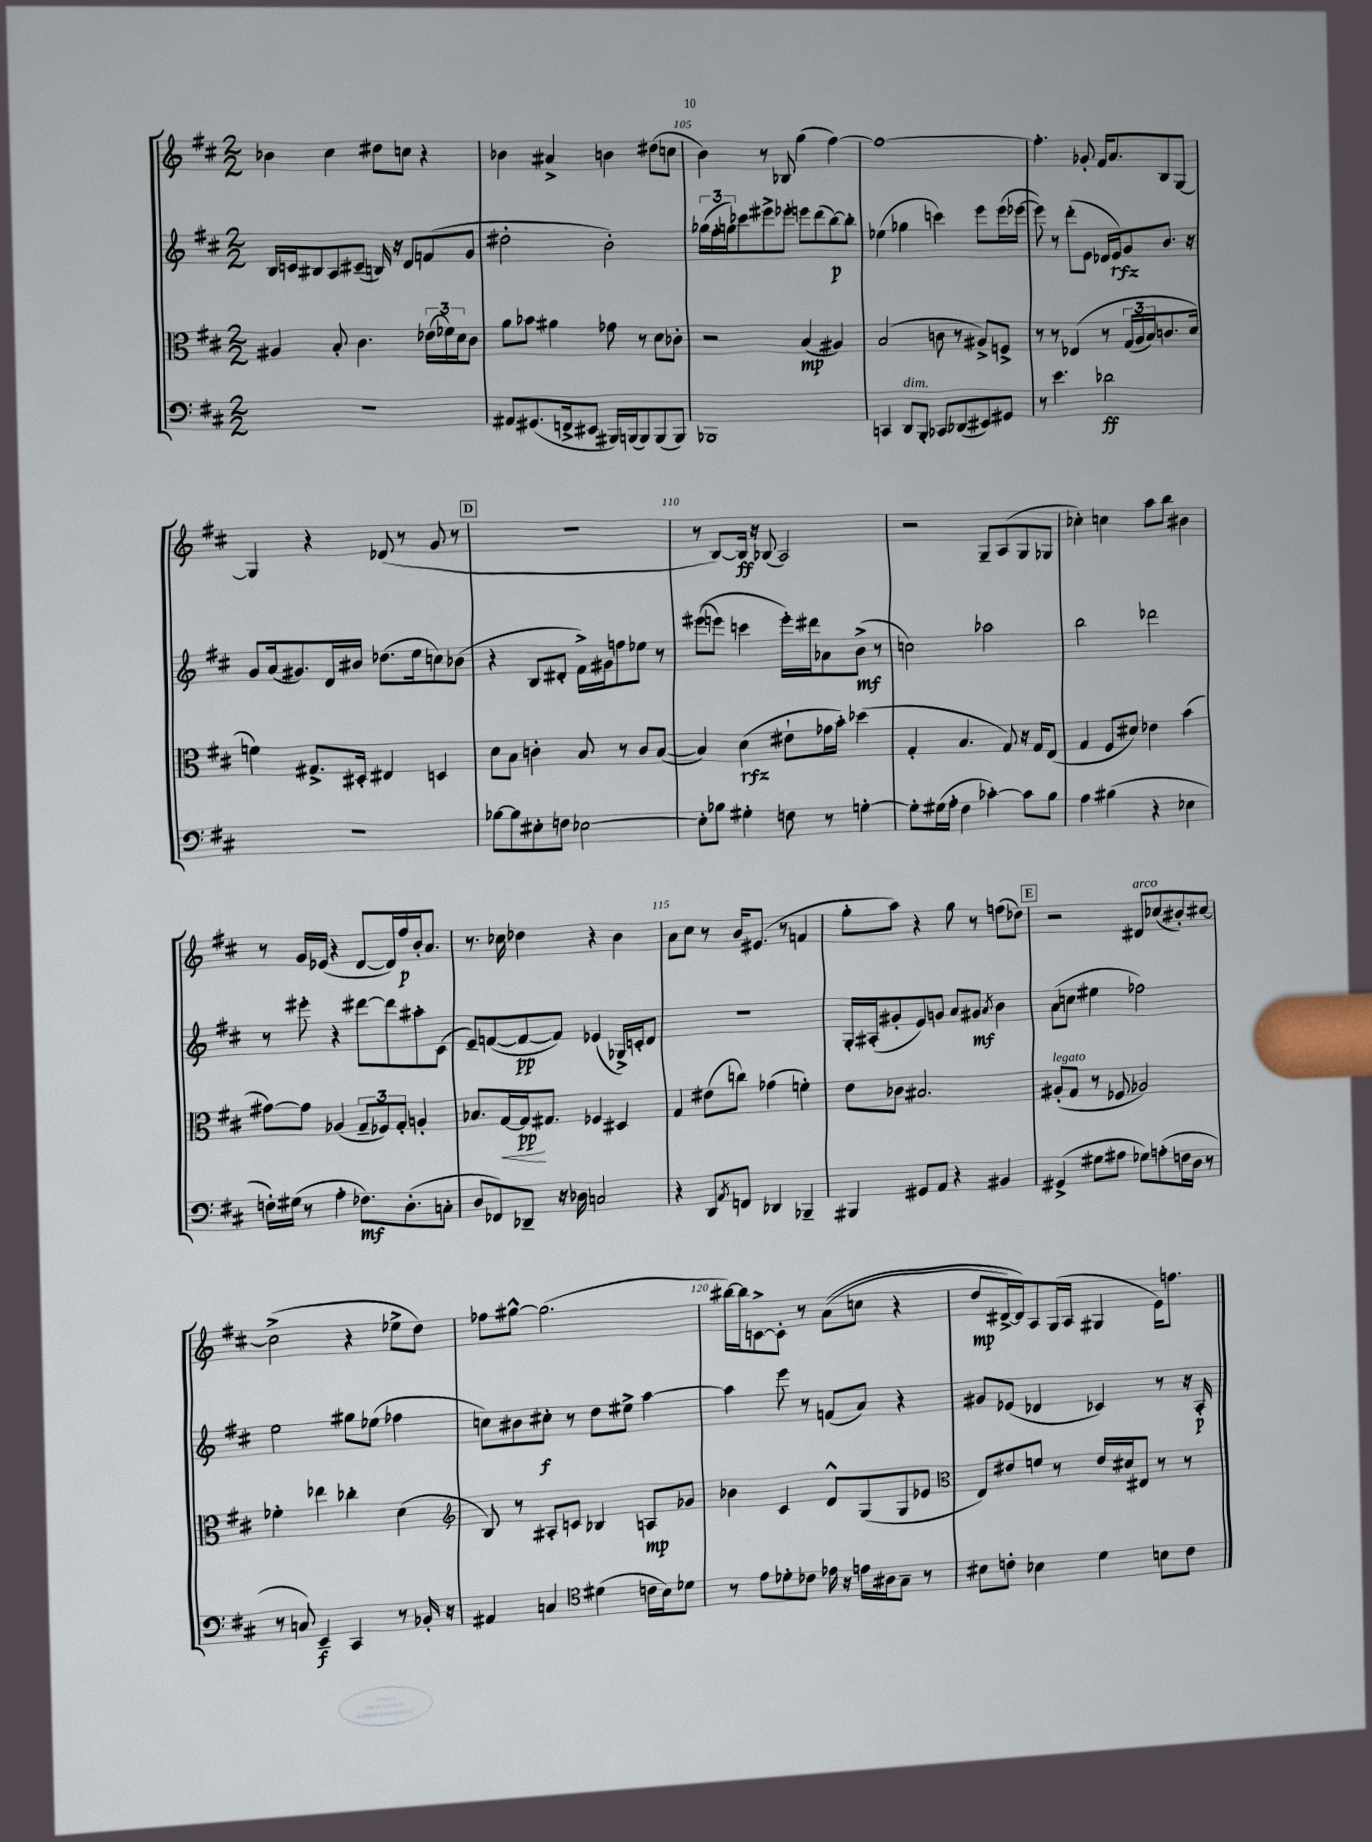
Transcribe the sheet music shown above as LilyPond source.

<<
\new StaffGroup <<
\new Staff = "s0" {
    \clef treble \key d \major \numericTimeSignature \time 2/2
    bes'4 cis''4 dis''8 c''8 r4 |
    bes'4 ais'4-> b'4 dis''8( c''8 |
    b'4) r8 bes8 g''4( fis''4~) |
    fis''1~ |
    fis''4.-. ges'8-. fis'16 a'8. b8 g8~ |
    g4 r4 des'8( r8 g'8 r8 |
    \mark \markup { \box "D" } r1 |
    r8 b8~) b16\ff r16 bes8( a2) |
    r2 g8-- a8( g8 ges8 |
    ces''4-.) c''4 a''8 b''8 bis'4 |
    r8 g'16 ees'16( r4 d'8~ d'16) fis''16\p b'16-. a'8. |
    r8. ces''16 des''4 r4 b'4 |
    a'8 cis''8 r8 b'16 eis'8.( r8 f'4 |
    g''8-. a''8) r4 g''8 r8 f''8( des''8) |
    \mark \markup { \box "E" } r2 dis'8^\markup { \italic "arco" } ces''8( bis'8-.) cis''8~ |
    cis''2->( r4 ees''8-> d''8) |
    fes''8 gis''8~-^ gis''2.( |
    bis''16~) bis''16 c'8~-> c'8-. r8 a'8(\( c''8 r4 |
    d''8\mp dis'16~->) dis'16\) a8 g16( a16 gis4 e'16) f''8. \bar "|." |
}
\new Staff = "s1" {
    \clef treble \key d \major \numericTimeSignature \time 2/2
    b16 c'16 bis8 a8 cis'8--( b16) r16 d'8 f'8( g'8 |
    dis''2-. b'2-.) |
    \tuplet 3/2 { ges''16( fis''16-. g''16) } ces'''8 eis'''8-> ees'''8-. e'''8 d'''8( b''8~\p) b''8-. |
    ees''4( ges''4 c'''4) e'''8 e'''16( ees'''16~ |
    ees'''8) r8 d'''8-.( e'8 des'16 e'16\rfz) g'8 b'8. r16 |
    g'8 a'16( gis'8.) d'16 bis'16 des''8.( e''16 c''8) bes'8( |
    \mark \markup { \box "D" } r4 b8 dis'8-. fis'16->) gis'16 f''8 ees''8 r8 |
    eis'''8(\( e'''8) c'''4 e'''16-.\) dis'''16 aes'8 b'8->\mf( r8 |
    c''2) aes''2 |
    b''2 des'''2 |
    r8 eis'''8-. r4 dis'''8~ dis'''8 ais''8-. cis'8( |
    e'8--) f'8~( f'8~\pp f'8) ees'4( ges16->) c'16-. d'8 |
    R1 |
    g16-. ais16-.( gis'8-. e'8) g'8 a'8 gis'8\mf \acciaccatura { a'8 } b'4 |
    \mark \markup { \box "E" } a'8( c''8 eis''4 fes''2) |
    e''2 gis''8 ees''8( fes''4 |
    c''8) bis'8 cis''8-.\f r8 d''8 eis''8-> a''4~ |
    a''4 e'''8 r8 f'8( a'8) r4 |
    gis'8 ees'8( des'4 ces'4) r8 r16 a16-.\p \bar "|." |
}
\new Staff = "s2" {
    \clef alto \key d \major \numericTimeSignature \time 2/2
    ais4 b8-. cis'4. \tuplet 3/2 { ees'16( fes'16) d'16 } cis'8 |
    a'8 bes'8 ais'4 ges'8 r8 d'8 ces'8-. |
    r2 b4\mp( ais4) |
    b2( c'8 r8 ais8->) f8-> |
    r8 r8 ees4\( r8 \tuplet 3/2 { g16( a16 b16) } c'8. d'16 |
    f'4\) gis8.-> dis16-. eis4 d4 |
    \mark \markup { \box "D" } d'8 b8 c'4-. b8 r8 c'8 b8~( |
    b4) d'4\rfz( eis'8-! ges'16 b'16-.) des''4( |
    g4-. b4. g8) r16 g16 e8( |
    g4 fis8 dis'8) ees'4 b'4( |
    gis'8~) gis'8 aes4( \tuplet 3/2 { g8-- fes8) g8-. } a4-. |
    bes8. g16~\< g16\pp\! gis8. fes4 dis4 |
    g4 eis'8( c''8) ges'4( f'4-.) |
    e'8 ces'8 bis2. |
    \mark \markup { \box "E" } ais8-.^\markup { \italic "legato" }( g8 r8 fes8 aes2) |
    fes'4-. ees''4 ces''4-. d'4( |
    \clef treble b8) r8 ais8-. c'8 bes4 a8\mp ges'8 |
    bes'4 cis'4 d'8-^ g8( g8 ees'8 |
    \clef alto e8) eis'8 f'8 r8 eis'16 dis'16 eis8 r8 r8 \bar "|." |
}
\new Staff = "s3" {
    \clef bass \key d \major \numericTimeSignature \time 2/2
    R1 |
    ais,8 gis,8.( f,16-> eis,8 bis,,16) b,,16( b,,8) b,,8( b,,8) |
    bes,,1 |
    c,4 d,8^\markup { \italic "dim." } b,,8-. ces,8 des,8( eis,8) gis,8 |
    r8 e'4. des'2\ff |
    r1 |
    \mark \markup { \box "D" } bes8~ bes8 eis8-. f8 ees2~ |
    ees8-. bes8 gis4-. f8 r8 g4~-. |
    g8-. gis16( a16-. fis4 ces'4~-.) ces'8 b8 |
    a4 bis4( r4 ees4 |
    f16-.) gis16( r8 a4-. fes8.\mf) d8.-.( c8-. |
    d8 fes,8) des,8-- r16 des16 c2 |
    r4 d,8 \acciaccatura { a,8 } f,8 des,4 bes,,4-- |
    bis,,4 gis,8 a,8 r4 bis,4 |
    \mark \markup { \box "E" } gis,4->( gis8 ais8 ges8) a8-.( f16 d16 r8 |
    r8 c8) e,4--\f cis,4 r8 bes,16-. r16 |
    ais,4 c4 \clef tenor dis'4( c'16 b16) des'8 |
    r8 e'8 des'8-. ces'8 ees'16 r16 e'16 ais16 g8-- r8 |
    bis8 c'8-. bes4 d'4 b8 c'8 \bar "|." |
}
>>
>>
\layout { \context { \Score currentBarNumber = #103 \override BarNumber.break-visibility = ##(#f #t #t) barNumberVisibility = #(every-nth-bar-number-visible 5) } }
